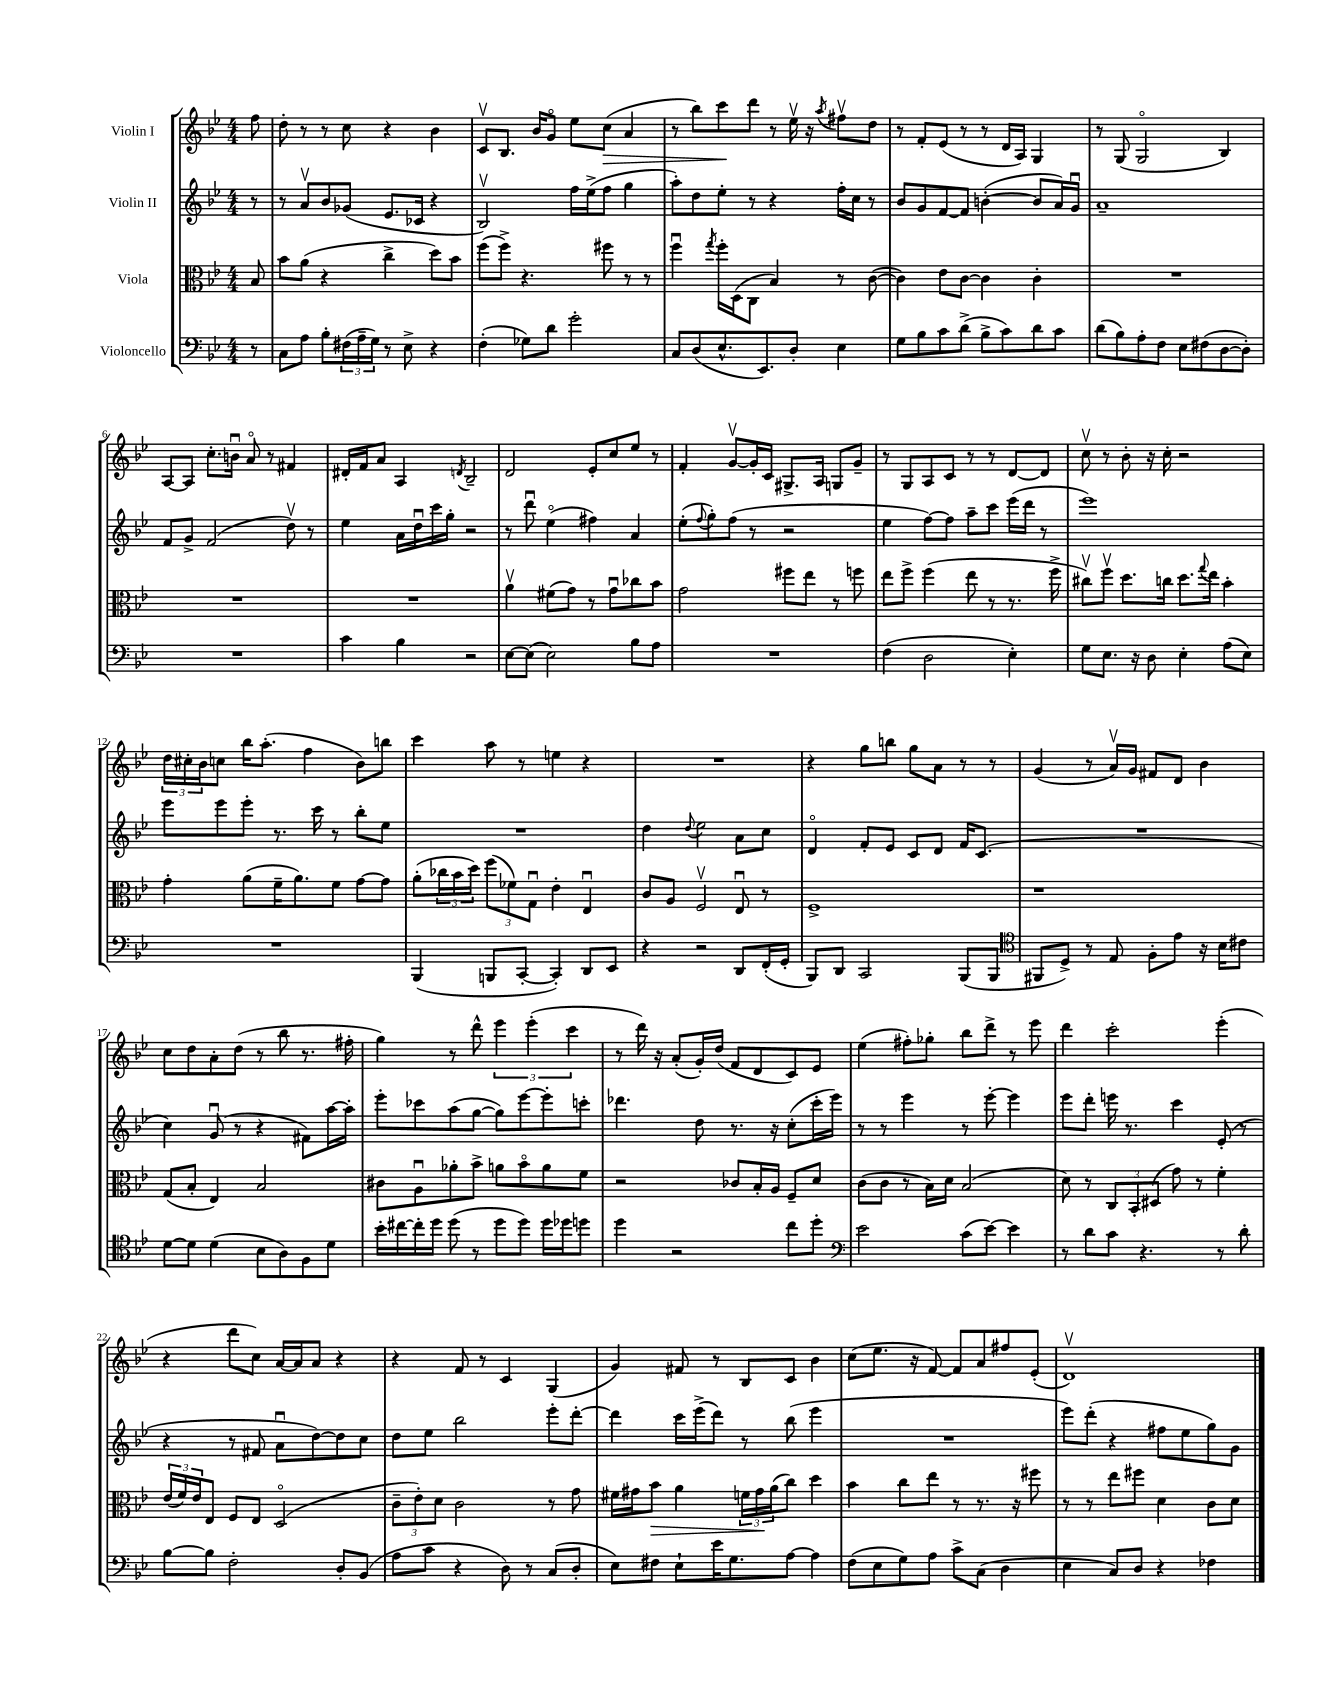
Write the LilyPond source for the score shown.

<<
\new StaffGroup <<
\new Staff = "s0" \with { instrumentName = "Violin I" } {
    \clef treble \key bes \major \numericTimeSignature \time 4/4 \partial 8
    f''8 |
    d''8-. r8 r8 c''8 r4 bes'4 |
    c'8\upbow bes8. bes'16 g'8\flageolet ees''8 c''8\>( a'4 |
    r8 bes''8) c'''8\! d'''8 r8 ees''16\upbow r16 \acciaccatura { a''8 } fis''8\upbow d''8 |
    r8 f'8-. ees'8( r8 r8 d'16 a16) g4 |
    r8 g8( g2\flageolet bes4) |
    a8~ a8 c''8.-. b'16\downbow a'8\flageolet r8 fis'4 |
    dis'16-. f'16 a'8 a4 \acciaccatura { d'8 } bes2-- |
    d'2 ees'8-. c''8 ees''8 r8 |
    f'4-. g'8~\upbow g'16-. c'16 gis8.-> a16 g8 g'8-- |
    r8 g8 a8 c'8 r8 r8 d'8~ d'8 |
    c''8\upbow r8 bes'8-. r16 c''16-. r2 |
    \tuplet 3/2 { d''16 cis''16-. bes'16 } c''8 bes''16 a''8.-.( f''4 bes'8) b''8 |
    c'''4 a''8 r8 e''4 r4 |
    R1 |
    r4 g''8 b''8 g''8 a'8 r8 r8 |
    g'4( r8 a'16\upbow) g'16 fis'8 d'8 bes'4 |
    c''8 d''8 a'8-. d''8( r8 bes''8 r8. fis''16-. |
    g''4) r8 d'''8-^ \tuplet 3/2 { ees'''4 ees'''4-.( c'''4 } |
    r8 d'''16) r16 a'8-.( g'16-.) d''16( f'8 d'8 c'8) ees'8 |
    ees''4( fis''8-.) ges''8-. bes''8 d'''8-> r8 ees'''8 |
    d'''4 c'''2-. ees'''4-.( |
    r4 d'''8 c''8) a'16~ a'16 a'8 r4 |
    r4 f'8 r8 c'4 g4( |
    g'4) fis'8 r8 bes8 c'8 bes'4 |
    c''8( ees''8. r16 f'8~) f'8 a'8 fis''8 ees'8-.( |
    d'1\upbow) \bar "|." |
}
\new Staff = "s1" \with { instrumentName = "Violin II" } {
    \clef treble \key bes \major \numericTimeSignature \time 4/4 \partial 8
    r8 |
    r8 a'8\upbow bes'8 ges'8( ees'8. ces'16 r4 |
    bes2\upbow) f''16 ees''16->( f''8 g''4 |
    a''8-.) d''8 ees''8-. r8 r4 f''16-. c''16 r8 |
    bes'8 g'8 f'8~ f'8 b'4~-.( b'8 a'16) g'16\downbow |
    a'1-- |
    f'8 g'8-> f'2( d''8\upbow) r8 |
    ees''4 a'16 d''16\downbow c'''16 g''16-. r2 |
    r8 d'''8\downbow ees''4\flageolet( fis''4) a'4 |
    ees''8-.( \appoggiatura { f''8 } g''8-.) f''8( r8 r2 |
    ees''4 f''8~) f''8 a''8-- c'''8 ees'''16( d'''16 r8 |
    ees'''1) |
    ees'''8 ees'''8 ees'''8-. r8. c'''16 r8 bes''8-. ees''8 |
    R1 |
    d''4 \appoggiatura { d''8 } ees''2 a'8 c''8 |
    d'4\flageolet f'8-. ees'8 c'8 d'8 f'16 c'8.( |
    R1 |
    c''4) g'8\downbow( r8 r4 fis'8) a''16~ a''16-. |
    ees'''8-. ces'''8 a''8( g''8~ g''8) ees'''8~ ees'''8-. c'''8-. |
    des'''4. d''8 r8. r16 c''8-.( c'''16-. ees'''16) |
    r8 r8 ees'''4 r8 ees'''8~-. ees'''4 |
    ees'''8 d'''8-. e'''16 r8. c'''4 ees'8-.( r8 |
    r4 r8 fis'8 a'8\downbow d''8~) d''8 c''8 |
    d''8 ees''8 bes''2 ees'''8-. d'''8~-. |
    d'''4 c'''16 ees'''16->( d'''8) r8 bes''8( ees'''4 |
    R1 |
    ees'''8) d'''8-.( r4 fis''8 ees''8 g''8) g'8 \bar "|." |
}
\new Staff = "s2" \with { instrumentName = "Viola" } {
    \clef alto \key bes \major \numericTimeSignature \time 4/4 \partial 8
    bes8 |
    bes'8 a'8( r4 c''4-> d''8) bes'8 |
    f''8( f''8->) r4. fis''8 r8 r8 |
    f''4\downbow \acciaccatura { g''8 } f''16-. d16( c8 bes4) r8 c'8~( |
    c'4) ees'8 c'8~ c'4 c'4-. |
    R1 |
    R1 |
    R1 |
    a'4\upbow fis'8( g'8) r8 g'8\downbow ces''8 bes'8 |
    g'2 fis''8 ees''8 r8 f''8 |
    ees''8 f''8-> f''4( ees''8 r8 r8. f''16-> |
    cis''8\upbow) f''8\upbow d''8. c''16 d''8. \appoggiatura { g''8 } ees''16 bes'4-. |
    g'4-. a'8( f'16-- a'8.) f'8 g'8~ g'8 |
    a'8-.( \tuplet 3/2 { ces''16 bes'16 d''16) } \tuplet 3/2 { f''8( fes'8) g8\downbow } ees'4-. ees4\downbow |
    c'8 a8 f2\upbow ees8\downbow r8 |
    f1-> |
    r1 |
    g8( bes8-. ees4) bes2 |
    cis'8 a8\downbow aes'8-. bes'8-> a'8 bes'8\flageolet a'8 f'8 |
    r2 ces'8 bes16-. a16 f8-- d'8 |
    c'8( c'8 r8 bes16) d'16 bes2( |
    d'8) r8 \tuplet 3/2 { c8 bes,8-. dis8( } g'8) r8 f'4-. |
    \tuplet 3/2 { ees'16( f'16) ees'16 } ees8 f8 ees8 d2\flageolet( |
    \tuplet 3/2 { c'8-- ees'8-.) d'8 } c'2 r8 g'8 |
    fis'16 gis'16 bes'8\> a'4 \tuplet 3/2 { f'16 gis'16\! a'16( } c''8) d''4 |
    bes'4 c''8 ees''8 r8 r8. r16 fis''8 |
    r8 r8 ees''8 fis''8 d'4 c'8 d'8 \bar "|." |
}
\new Staff = "s3" \with { instrumentName = "Violoncello" } {
    \clef bass \key bes \major \numericTimeSignature \time 4/4 \partial 8
    r8 |
    c8 a8 bes8-. \tuplet 3/2 { fis16( a16-- g16) } r8 ees8-> r4 |
    f4-.( ges8) d'8 g'2-. |
    c8 d8( ees8.-^ ees,8.) d8-. ees4 |
    g8 bes8 c'8 d'8->( bes8-> c'8) d'8 c'8 |
    d'8( bes8) a8-. f8 ees8 fis8( d8~ d8-.) |
    R1 |
    c'4 bes4 r2 |
    ees8~ ees8( ees2) bes8 a8 |
    R1 |
    f4( d2 ees4-.) |
    g8 ees8. r16 d8 ees4-. a8( ees8) |
    R1 |
    bes,,4( b,,8 c,8~-. c,4-.) d,8 ees,8 |
    r4 r2 d,8 f,16-.( g,16-. |
    bes,,8) d,8 c,2 bes,,8( bes,,8 |
    \clef tenor fis,8 d8->) r8 ees8 f8-. ees'8 r16 bes16 cis'8 |
    d'8~ d'8 d'4( bes8 a8) f8 d'8 |
    bes'16-. cis''16~ cis''16-. d''16 d''8( r8 d''8 d''8) d''16 des''16 d''8 |
    d''4 r2 c''8 d''8-. |
    \clef bass ees'2 c'8( ees'8~) ees'4 |
    r8 d'8 c'8 r4. r8 d'8-. |
    bes8~ bes8 f2-. d8-. bes,8( |
    a8 c'8 r4 d8) r8 c8( d8-. |
    ees8) fis8 ees8-! ees'16 g8. a8~ a4 |
    f8( ees8 g8) a8 c'8-> c8( d4 |
    ees4 c8) d8 r4 fes4 \bar "|." |
}
>>
>>
